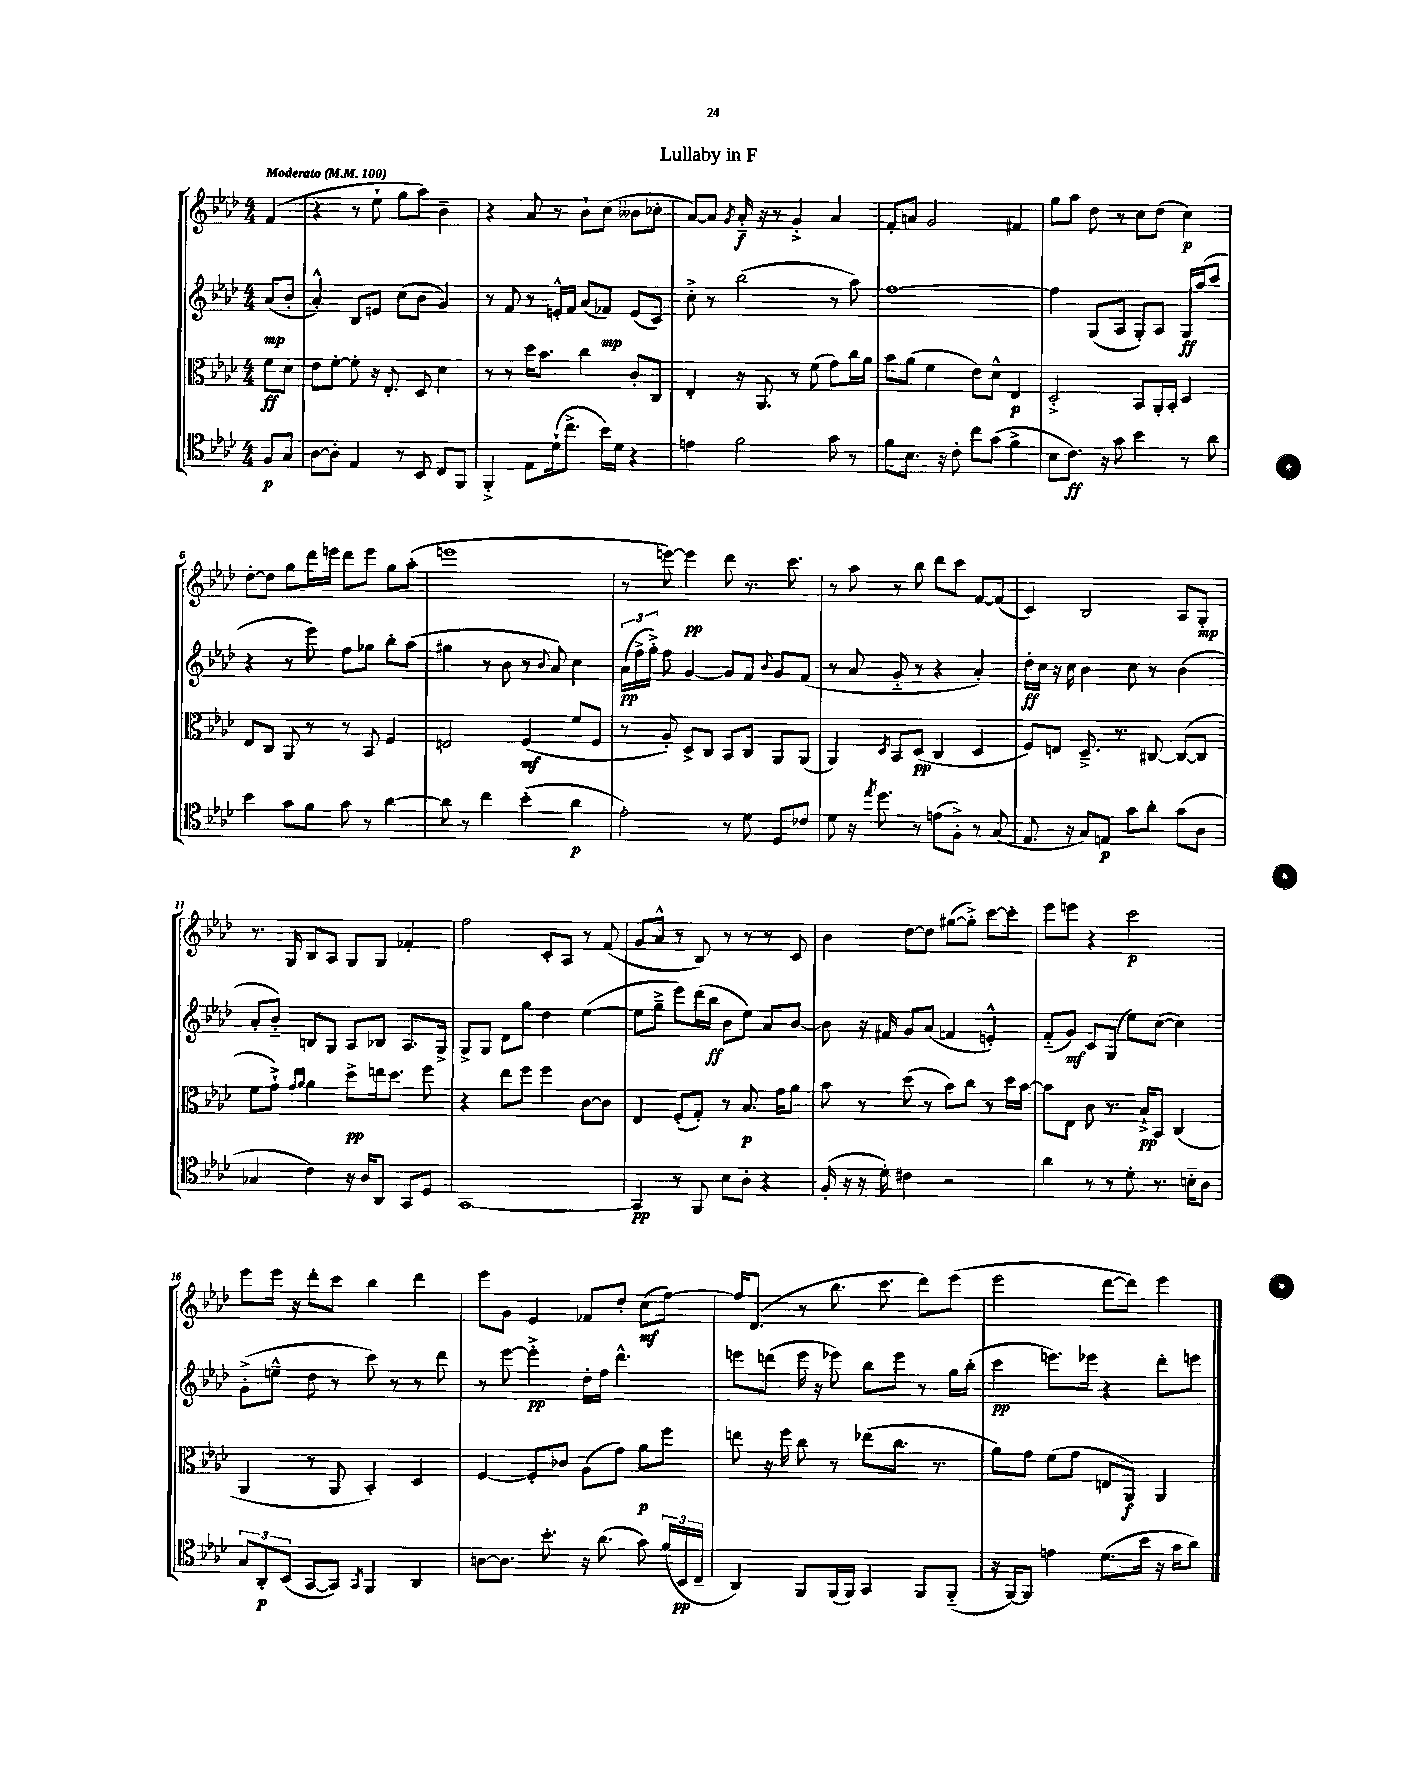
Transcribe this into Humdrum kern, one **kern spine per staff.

**kern	**kern	**kern	**kern
*staff4	*staff3	*staff2	*staff1
*clefC4	*clefC3	*clefG2	*clefG2
*k[b-e-a-d-]	*k[b-e-a-d-]	*k[b-e-a-d-]	*k[b-e-a-d-]
*M4/4	*M4/4	*M4/4	*M4/4
*MM100	*MM100	*MM100	*MM100
8F/L	8f\L	(8a-/L	(4f/
8G/J	8d-\J	8b-'/J	.
=	=	=	=
[8A-\L	8e-\L	4a-'^^/)	4r
8A-'\]J	[8f'\J	.	.
4E-/	8f'\]	8B-/L	8r
.	16r	8e/J	8ee-`\
.	8.E-'/	.	.
8r	.	(8cc\L	8gg\L
8BB-/	8D-/	8b-\J	8aa-\J)
8C/L	4d-\	4g/)	4b-~\
8FF/J	.	.	.
=	=	=	=
4FF'^/	8r	8r	4r
.	8r	8f/	.
8E-\L	16dd-\LK	8r	8a-/
.	8.b-\J	.	.
(16d-`\k	.	16e'^^/LL	8r
8.cc^\J	.	16f/JJ	.
.	4cc\	(8a-/L	8b-`\L
16b-\LL)	.	8f-/J)	(8cc\J
16d-\JJ	.	.	.
4r	8c'/L	(8e/L	8b--\L
.	8C/J	8c/J)	8cc-'\J
=	=	=	=
4e\	4E-'/	8cc'^\	[8a-/L)
.	.	8r	8a-/]J
.	.	.	8qg/
2f\	16r	(2bb-\	16a-'~/
.	8.AA-/	.	16r
.	.	.	8r
.	8r	.	4g'^/
.	(8f\	.	.
8g\	8g\L)	8r	4a-/
8r	16cc\L	8aa-\)	.
.	16a-\JJ	.	.
=	=	=	=
8f\L	8b-\L	[1ff	8f'/L
8.B-\J	(8a-\J	.	8a/J
.	4f\	.	2g/
16r	.	.	.
8c'\	.	.	.
8cc\L	8e-\L)	.	.
(8g\J	8d-^^\J	.	.
4f^\	4E-/	.	4f#/
=	=	=	=
8B-\L	2D-'^/	4ff\]	8gg\L
8.c\J)	.	.	8aa-\J
.	.	(8G/L	8dd-\
16r	.	.	.
8g\	.	8A-/J	8r
4b-\	8BB-/L	8G'/L)	8cc\L
.	16AA-'/L	8A-/J	(8dd-\J
.	16BB-'/JJ	.	.
8r	4D-/	16G/LL	4cc\)
.	.	(16aa-/J	.
8a-\	.	8ccc/J	.
=	=	=	=
4b-\	8E-/L	4r	[8dd-'\L
.	8C/J	.	8dd-\]J
8g\L	8AA-/	8r	8gg\L
8f\J	8r	8eee-\)	16ddd-\L
.	.	.	16eee\JJ
8g\	8r	8ff\L	8ddd-\L
8r	8BB-/	8gg-\J	8eee\J
[4a-\	4F/	8bb-'\L	8gg\L
.	.	(8aa-\J	(8aa-'\J
=	=	=	=
8a-\]	2E/	4gg#\	1eee
8r	.	.	.
4cc\	.	8r	.
.	.	8b-\	.
(4b-'\	(4F/	8r	.
.	.	8qqb-/	.
.	.	8a-/)	.
4a-\	8f/L	4cc\	.
.	8F/J	.	.
=	=	=	=
2e-'\)	8r	(24a-\LL	8r
.	.	24ff^\	.
.	.	24gg'^\JJ)	.
.	8A-'/)	8ff\	[8eee\)
.	8D-^/L	[4g/	4eee\]
.	8C/J	.	.
8r	8BB-/L	8g/]L	8ddd-\
8d-\	8C/J	8f/J	8.r
.	.	8qqb-/	.
8D-/L	8AA-/L	8g/L	.
.	.	.	8.ccc\
8c-/J	(8AA-/J	(8f/J	.
=	=	=	=
8d-\	4AA-/)	8r	8r
16r	.	8a-/	8aa-\
8qee-/	.	.	.
8.dd-\	.	.	.
.	8qD-/	.	.
.	8BB-/L	8g'~/	8r
8r	(8D-/J	8r	8bb-\
(8e\L	4C/	4r	8ddd-\L
8F'^\J)	.	.	8ccc\J
8r	4D-/	4a-'/)	[8f/L
(8G/	.	.	(8f/]J
=	=	=	=
8.E-/	8F/L)	16dd-'\LL	4c/)
.	.	16cc\JJ	.
.	8E/J	16r	.
16r	.	16cc\	.
8G/L)	8.D-~^/	4b-\	2B-/
8E/J	.	.	.
.	8.r	.	.
8g\L	.	8cc\	.
8a-'\J	[8C#/	8r	.
(8g\L	(8C#/_L	(4b-\	8A-/L
8A-\J	8C#/]J	.	8G'/J
=	=	=	=
4G-/	8f\L	8a-'/L	8.r
.	8g`^\J)	8b-'~/J)	.
.	.	.	16G/
.	16qqg/LL	.	.
.	16qqa-/JJ	.	.
4c\)	4a-\	8B/L	8B-/L
.	.	8G/J	8A-/J
16r	8dd-^\L	8A-/L	8G/L
16A-/LK	.	.	.
8AA-/J	16ee\k	8B-/J	8G/J
.	8.dd-\J	.	.
8GG/L	.	8.A-/L	4f-'/
8D-/J	8ff\	.	.
.	.	16G^/Jk	.
=	=	=	=
[1GG	4r	8G^/L	2ff\
.	.	8G/J	.
.	8ee-\L	8d-\L	.
.	8ff\J	8gg\J	.
.	4ff\	4dd-\	8c'/L
.	.	.	8A-/J
.	[8c\L	([4ee-\	8r
.	8c\]J	.	(8f/
=	=	=	=
4GG/]	4E-/	8ee-\]L	8g/L
.	.	8gg~^\J	8a-^^/J
8r	(8F'/L	8eee-\L)	8r
8FF/	8G'/J)	(16ddd-\L	8B-/)
.	.	16bb-\JJ	.
8B-\L	8r	8b-\L	8r
8A-'\J	8.B-/	8ee-\J)	8r
4r	.	8a-/L	8r
.	16g\LK	.	.
.	8a-\J	[8b-/J	8c/
=	=	=	=
(16F'/	8b-\	8b-\]	4b-\
16r	.	.	.
16r	8r	16r	.
16d-'\)	.	16f#/	.
4c#\	(8dd-\	8g/L	[8dd-\L
.	8r	(8a-/J	8dd-\]J
2r	8b-\L)	4f/	([8gg#\L
.	8cc\J	.	8gg#'^\]J)
.	8r	4e'^^/)	[8ccc\L
.	16dd-\LL	.	8ccc'\]J
.	[16b-\JJ	.	.
=	=	=	=
4a-\	8b-\]L	(8f'~/L	8eee-\L
.	8E-\J	8g/J)	8eee\J
8r	8c\	8c/L	4r
8r	8.r	(8G/J	.
8d-'\	.	8ee-\L)	2ccc\
.	16B-`^/LK	.	.
8.r	8BB-/J	([8cc\J	.
.	(4C/	4cc\])	.
16B'~\LK	.	.	.
8A-\J	.	.	.
=	=	=	=
12G/L	4AA-/	(8g'^\L	8eee-\L
12AA-'/	.	.	.
.	.	8ee~^^\J	16eee-\Jk
(12BB-/J	.	.	.
.	.	.	16r
[8GG/L	8r	8dd-\	8ddd-'\L
8GG/]J)	8AA-/	8r	8ccc\J
8qGG/	.	.	.
4FF/	4BB-'/)	8ccc\)	4bb-\
.	.	8r	.
4AA-/	4D-/	8r	4ddd-\
.	.	8ddd-\	.
=	=	=	=
[8A\L	[4F/	8r	8eee-\L
8.A\]J	.	[8eee-\	8g\J
.	8F'/]L	4eee-'^\]	4e-/
8.b-'\	.	.	.
.	8c-/J	.	.
16r	(8A-\L	16dd-'\LL	8f-/L
(8.a-\	.	16ff\JJ	.
.	8g\J)	4.ddd-^^\	8dd-'/J
8g\)	8a-\L	.	(8cc\L
(24f/LL	8ff\J	.	[8ff\J)
24BB-/	.	.	.
24C~/JJ	.	.	.
=	=	=	=
4AA-/)	8ee\	8eee\L	16ff/]LK
.	.	.	(8.d-/J
.	16r	(8ddd\J	.
.	16ff\	.	.
8FF/L	8cc\	16eee\	8r
.	.	16r	.
(16FF/L	8r	8eee-\)	8.bb-\
16FF/JJ)	.	.	.
4GG/	(8ee-\L	8bb-\L	.
.	.	.	8.ccc\
.	8.cc\J	8eee-\J	.
8FF/L	.	8r	8ddd-\L)
.	8.r	.	.
(8FF'~/J	.	16gg\LL	(8eee-\J
.	.	(16bb-'\JJ	.
=	=	=	=
16r	8a-\L)	4ccc\	2eee-\
[16FF/LK)	.	.	.
8FF/]J	8g\J	.	.
4e\	(8f\L	8.eee\L)	.
.	8g\J	.	.
.	.	16eee-\Jk	.
(8.d-\L	8E/L	4r	[8ddd-\L
.	8AA-/J)	.	8ddd-\]J)
16b-\Jk	.	.	.
16r	4AA-/	8ddd-'\L	4eee-\
16g\LK	.	.	.
8a-\J)	.	8eee\J	.
==	==	==	==
*-	*-	*-	*-
